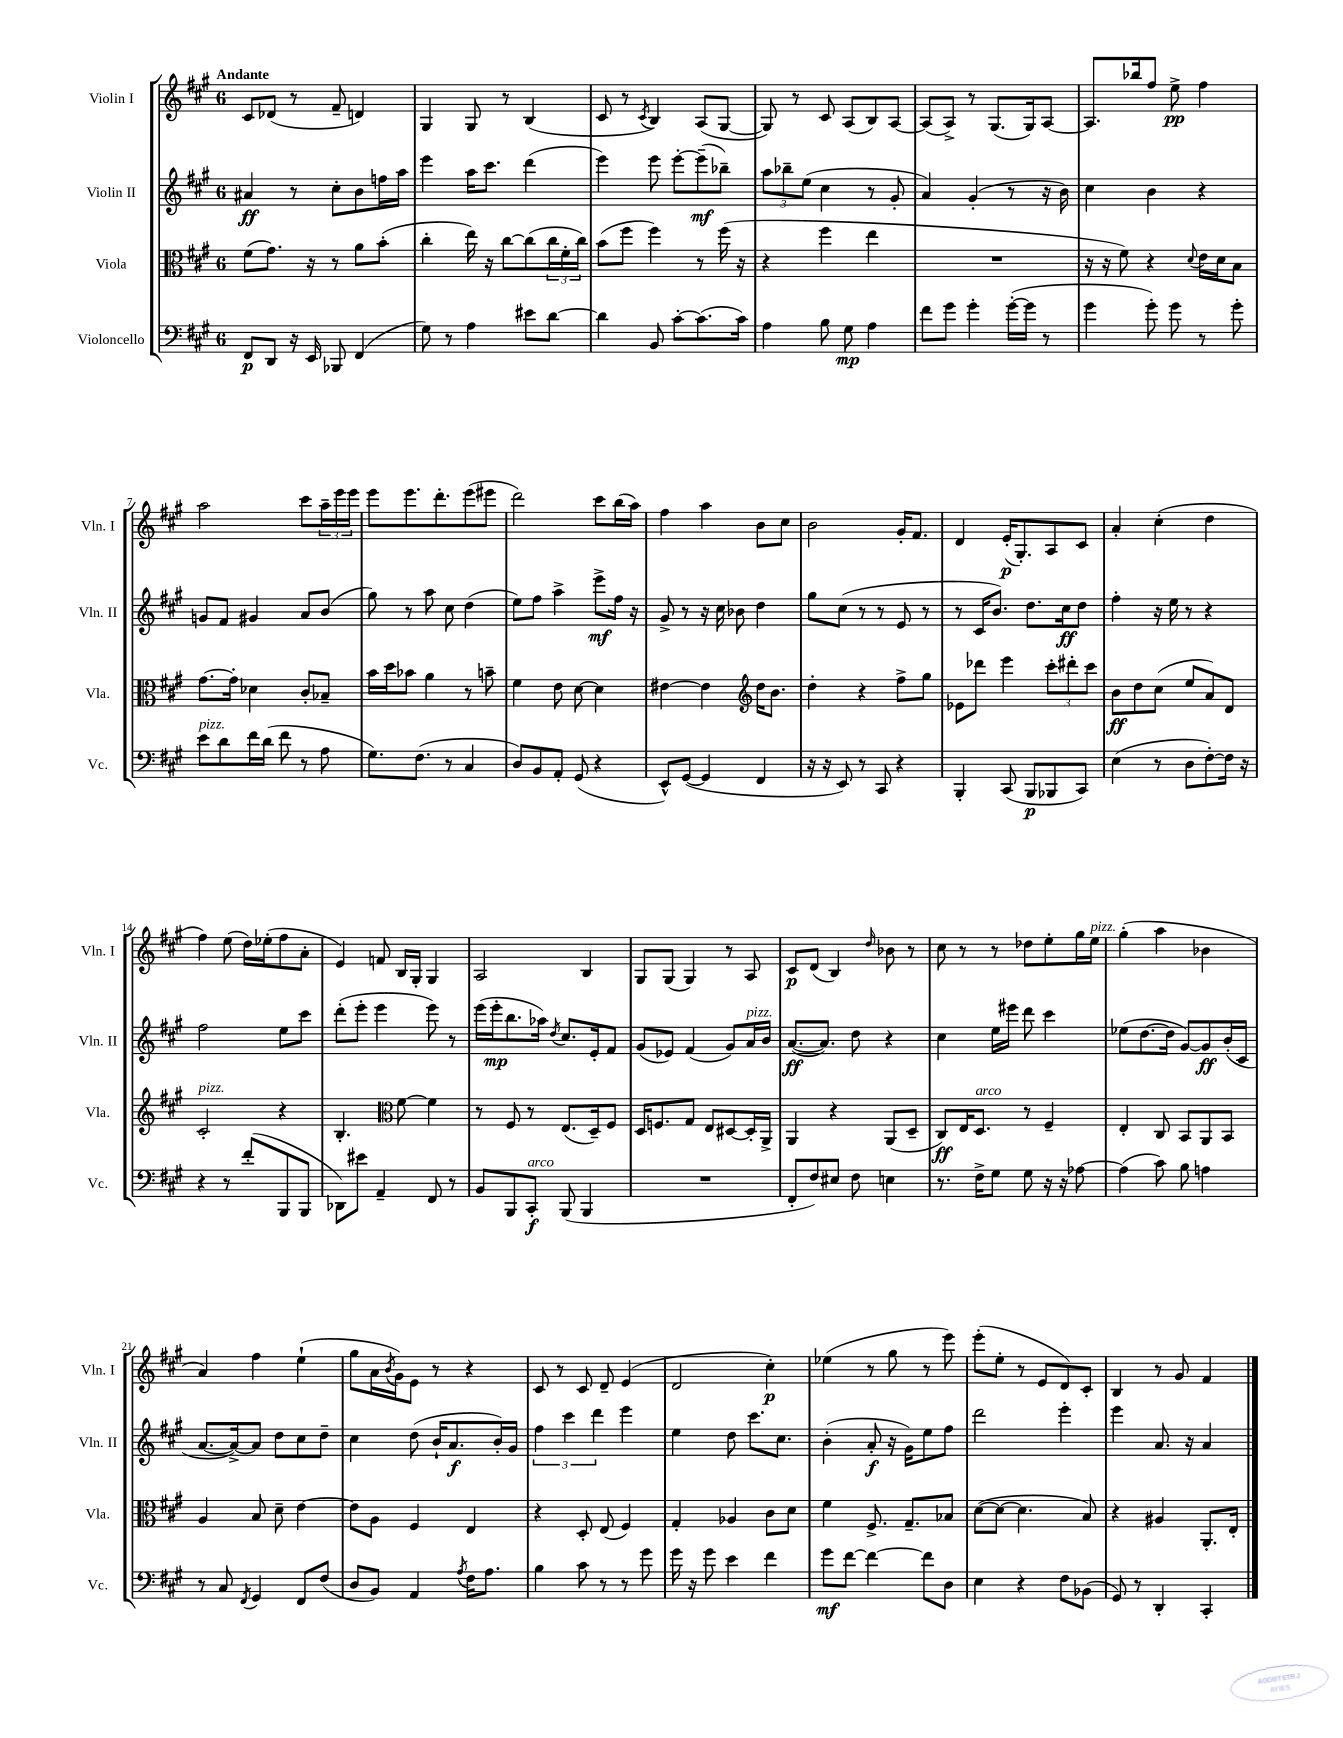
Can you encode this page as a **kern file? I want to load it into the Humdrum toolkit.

**kern	**kern	**kern	**kern
*staff4	*staff3	*staff2	*staff1
*clefF4	*clefC3	*clefG2	*clefG2
*k[f#c#g#]	*k[f#c#g#]	*k[f#c#g#]	*k[f#c#g#]
*M6/8	*M6/8	*M6/8	*M6/8
8FF#	(8f#	4a#	8c#
8DD	8.g#)	.	(8d-
16r	.	8r	8r
16EE	16r	.	.
8BBB-	8r	8cc#'	8f#~
(4FF#	8a	8b	4d)
.	(8b'	16ff	.
.	.	16aa	.
=	=	=	=
8G#)	4cc#'	4eee	4G#
8r	.	.	.
4A	16ee)	16aa	8G#
.	16r	8.ccc#	.
.	[8cc#	.	8r
8e#	(8cc#]	(4ddd	(4B
[8d	24cc#	.	.
.	24f#'	.	.
.	24cc#)	.	.
=	=	=	=
4d]	(8b	4eee)	8c#
.	8ff#	.	8r
.	.	.	8qc#
8BB	4ff#)	8eee	4B)
[8c#'	.	[8eee'	.
(8.c#]	8r	(8eee~]	(8A
.	(16ff#	8bb-~)	[8G#
16c#)	16r	.	.
=	=	=	=
4A	4r	12aa	8G#])
.	.	12bb-~	.
.	.	.	8r
.	.	(12ee	.
8B	4ff#	4cc#	8c#
8G#	.	.	(8A
4A	4ee	8r	8B)
.	.	8g#'	[8A
=	=	=	=
8f#	2.r	4a)	(8A]
8g#	.	.	8A^)
4g#'	.	(4g#'	8r
.	.	.	(8.G#
([16g#'	.	8r	.
16g#]	.	.	16G#)
8r	.	16r	[8A
.	.	16b)	.
=	=	=	=
4g#	16r	4cc#	8.A]
.	16r	.	.
.	8f#)	.	.
.	.	.	16bb-
8g#')	4r	4b	8ff#
8g#	.	.	8ee^
.	8qqd	.	.
8r	16e	4r	4ff#
.	16d	.	.
8g#'	8B	.	.
=	=	=	=
8e	[8.g#	8g	2aa
8d	.	8f#	.
.	16g#']	.	.
16f#	4d-	4g#	.
(16d	.	.	.
8f#	.	.	.
8r	8c#'	8a	8ccc#
8A	8B-~	(8b	24aa~
.	.	.	24eee
.	.	.	24eee
=	=	=	=
8.G#)	16b	8gg#)	8eee
.	16dd	.	.
.	8b-	8r	8.eee
(8.F#	.	.	.
.	4a	8aa	.
.	.	.	8.ddd'
8r	.	8cc#	.
4C#	8r	(4dd	(8eee
.	8b~	.	8eee#
=	=	=	=
8D)	4f#	8ee)	2ddd)
8BB	.	8ff#	.
8AA'	8e	4aa^	.
(8GG#	[8d	.	.
4r	4d]	8eee^	8ccc#
.	.	16ff#	(16bb
.	.	16r	16aa)
=	=	=	=
8EE^^)	[4e#	8g#^	4ff#
([8GG#	.	8r	.
4GG#]	4e#]	16r	4aa
.	.	16cc#	.
.	.	8b-	.
*	*clefG2	*	*
4FF#	16dd	4dd	8b
.	8.b	.	.
.	.	.	8cc#
=	=	=	=
16r	4dd'	8gg#	2b
16r	.	.	.
8EE)	.	(8cc#	.
8r	4r	8r	.
8CC#	.	8r	.
4r	8ff#^	8e	16g#'
.	.	.	8.f#
.	8gg#	8r	.
=	=	=	=
4BBB'	8e-	8r	4d
.	8ddd-	16c#	.
.	.	8.b)	.
(8CC#	4eee	.	(16e'
.	.	.	8.G#')
8BBB	.	8.dd	.
8BBB-	12ccc#'	.	8A
.	.	16cc#	.
.	12ddd#'	.	.
8CC#)	.	8dd	8c#
.	12ccc#	.	.
=	=	=	=
(4E	8b	4ff#'	4a'
.	8dd	.	.
8r	(8cc#	16r	(4cc#'
.	.	16ee	.
8D	8ee	8r	.
[8F#')	8a)	4r	4dd
16F#]	8d	.	.
16r	.	.	.
=	=	=	=
4r	2c#'	2ff#	4ff#)
8r	.	.	(8ee
(8f#'	.	.	16dd)
.	.	.	(16ee-'
8BBB	4r	8ee	8ff#
8BBB	.	8ccc#	8a'
=	=	=	=
8DD-)	4.B'	(8ddd'	4e)
8e#	.	8eee'	.
4AA~	.	4eee	8f
*	*clefC3	*	*
.	[8f#	.	16B
.	.	.	16G#'
8FF#	4f#]	8eee)	4G#
8r	.	8r	.
=	=	=	=
8BB	8r	(16eee	2A
.	.	16eee'	.
8BBB	8F#	8.bb	.
8CC#'	8r	.	.
.	.	16aa-)	.
.	.	8qdd	.
(8BBB	(8.E	8.cc#	.
4BBB	.	.	4B
.	16D~)	16e'	.
.	8F#	8f#	.
=	=	=	=
2.r	16D	(8g#	8G#
.	8.F	.	.
.	.	8e-)	(8G#
.	8G#	(4f#	4G#)
.	8E	.	.
.	[8D#	8g#)	8r
.	16D#']	16a	8A
.	16AA^	16b	.
=	=	=	=
8FF#'	4AA	([8.a	8c#
8F#)	.	.	(8d
.	.	8.a])	.
8E#	4r	.	4B)
8F#	.	8dd	.
.	.	.	16qqdd
4E	(8AA	4r	8b-
.	8D~	.	8r
=	=	=	=
8.r	8C#)	4cc#	8cc#
.	16E	.	8r
16F#^	8.D	.	.
8G#	.	16ee	8r
.	.	16eee#	.
8G#	8r	8ddd	8dd-
16r	4F#~	4ccc#	8ee'
16r	.	.	.
[8A-	.	.	16gg#
.	.	.	16ee
=	=	=	=
(4A-]	4E'	(8ee-	(4gg#'
.	.	[8.dd	.
8c#)	8C#	.	4aa
.	.	16dd]	.
8B	8BB	[8g#)	.
4A	8AA	8g#]	4b-
.	8BB	(16b'	.
.	.	16c#	.
=	=	=	=
8r	4A	[8.a	4a)
8C#	.	.	.
.	.	16a^_)	.
8qFF#	.	.	.
4GG#	8B	8a]	4ff#
.	8d~	8dd	.
8FF#	[4e	8cc#	(4ee`
(8F#	.	8dd~	.
=	=	=	=
8D	8e]	4cc#	8gg#
8BB)	8A	.	16a
.	.	.	8qb
.	.	.	16g#)
4AA	4F#	(8dd	8e
.	.	16b`	8r
.	.	8.a	.
8qA	.	.	.
16F#	4E	.	4r
8.A	.	.	.
.	.	16b')	.
.	.	16g#	.
=	=	=	=
4B	4r	6ff#	8c#
.	.	.	8r
.	.	6ccc#	.
8c#	8D'	.	8c#
.	.	6ddd	.
8r	(8E	.	8d~
8r	4F#)	4eee	(4e
8g#	.	.	.
=	=	=	=
16g#	4G#'	4ee	2d
16r	.	.	.
8g#	.	.	.
4e	4A-	8dd	.
.	.	8.ccc#	.
4f#	8c#	.	4cc#')
.	.	8.cc#	.
.	8d	.	.
=	=	=	=
8g#	4f#	(4b'	(4ee-
[8f#	.	.	.
4f#_	8.F#^	8a'	8r
.	.	16r	8gg#
.	8.G#~	16g#)	.
8f#]	.	8ee	8r
8D	8B-	8ff#	8eee)
=	=	=	=
4E	([8d	2ddd	(8eee'
.	8d_	.	8ee'
4r	4.d]	.	8r
.	.	.	8e
8F#	.	4eee'	8d)
(8BB-	8B)	.	8c#'
=	=	=	=
8GG#)	4r	4eee	4B
8r	.	.	.
4DD'	4A#	8.a	8r
.	.	.	8g#
.	.	16r	.
4CC#'	8.AA'	4a	4f#
.	16E'	.	.
==	==	==	==
*-	*-	*-	*-
